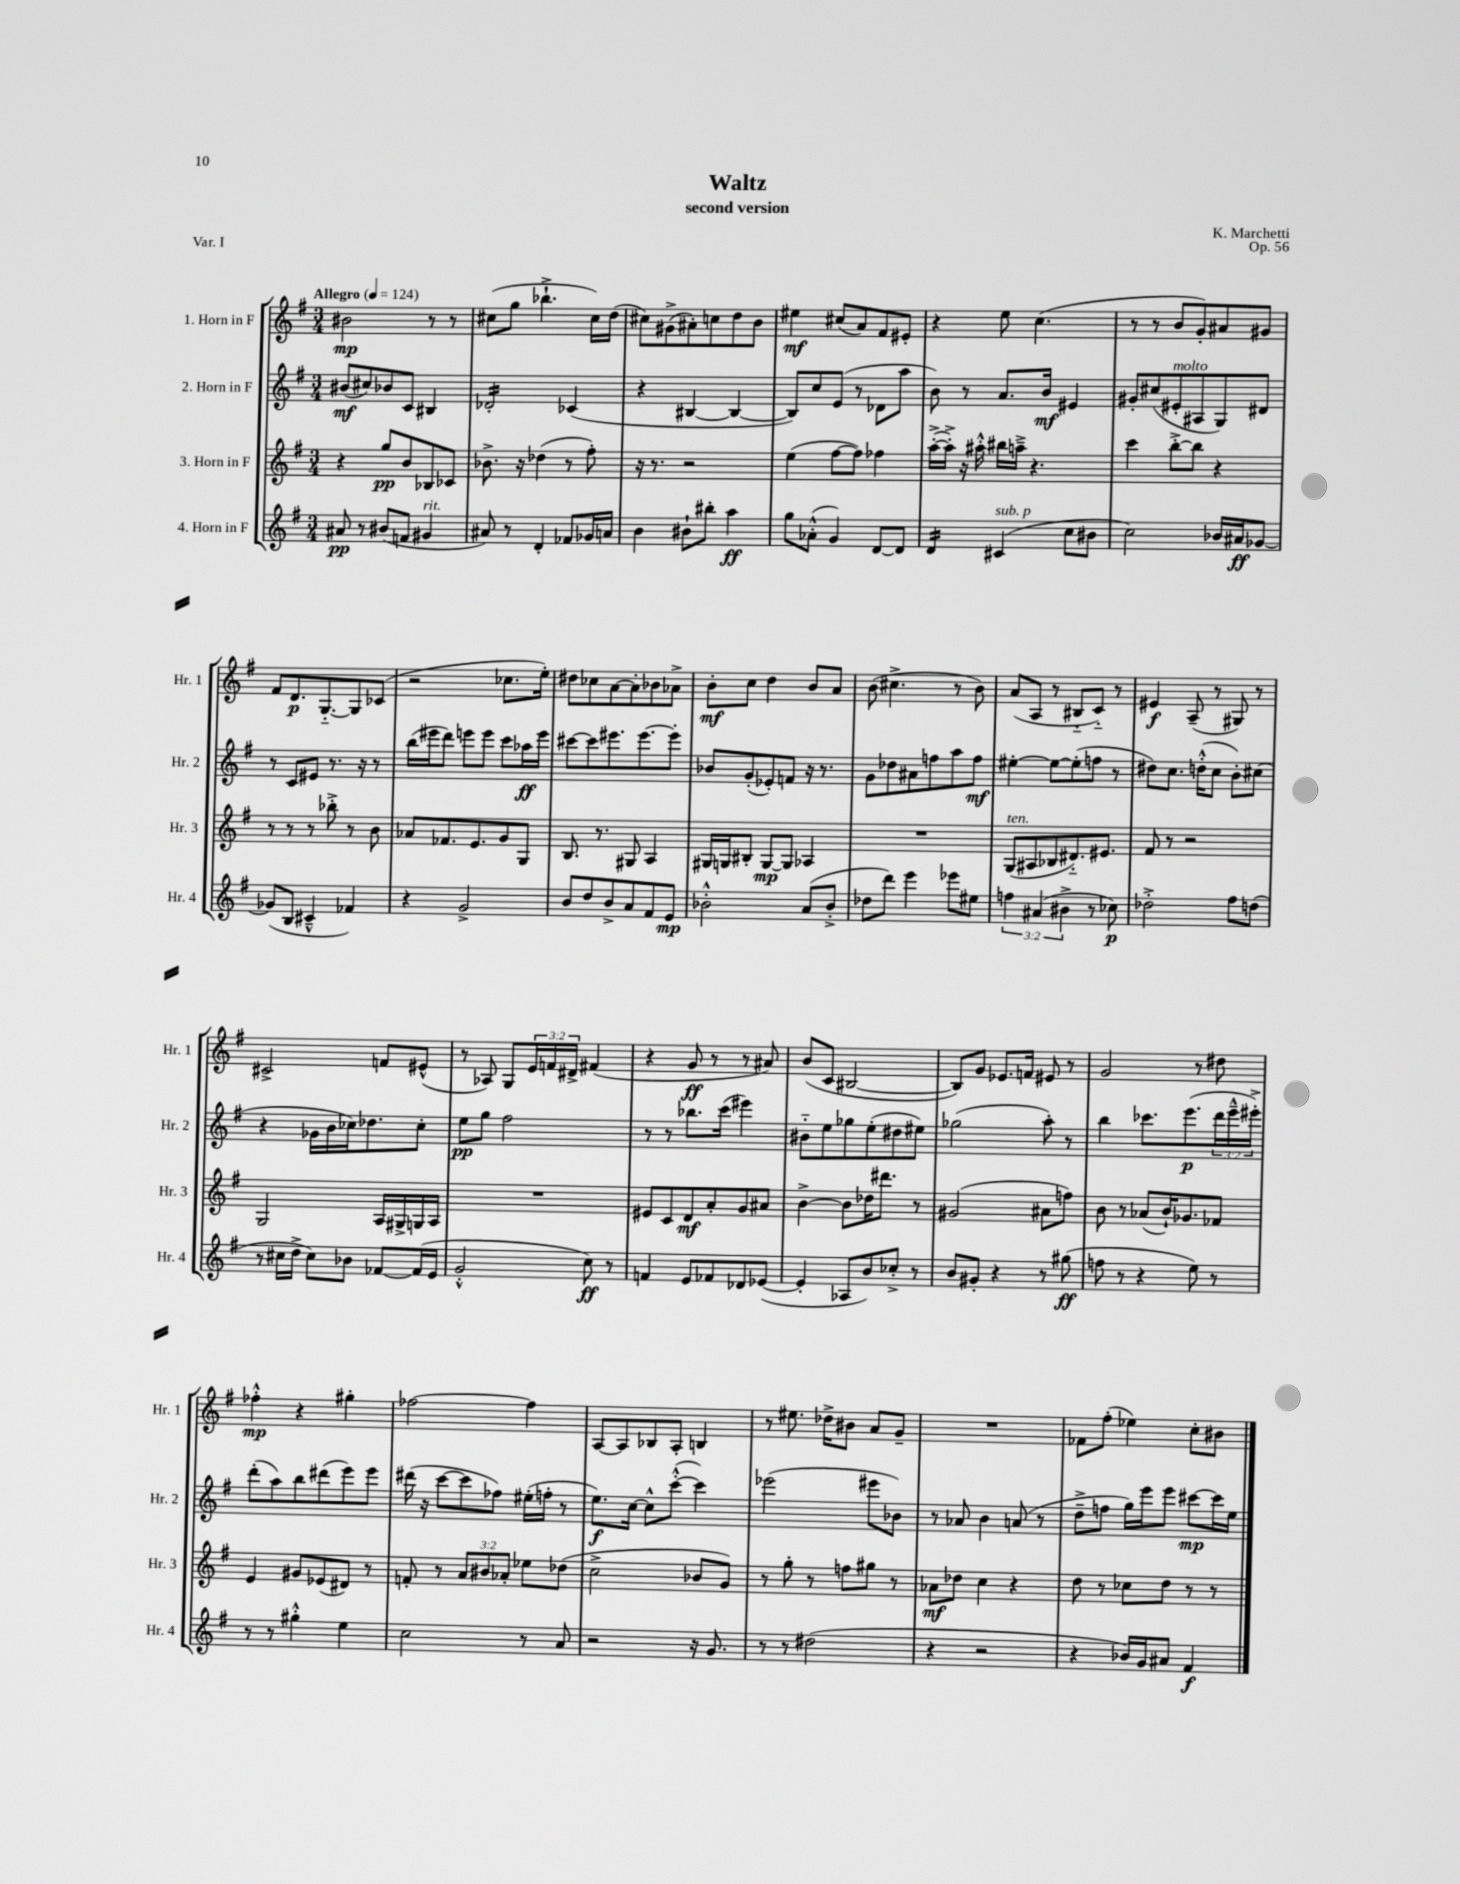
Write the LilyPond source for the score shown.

\header { title = "Waltz" composer = "K. Marchetti" subtitle = "second version" opus = "Op. 56" piece = "Var. I" }
<<
\new StaffGroup <<
\new Staff = "s0" \with { instrumentName = "1. Horn in F" shortInstrumentName = "Hr. 1" } {
    \clef treble \key g \major \numericTimeSignature \time 3/4 \override Staff.TupletNumber.text = #tuplet-number::calc-fraction-text \tempo "Allegro" 4 = 124
    bis'2\mp r8 r8 |
    cis''8( g''8 bes''4.-!-> cis''16) d''16( |
    cis''8) gis'8->( ais'8-.) c''8 d''8 b'8 |
    eis''4\mf cis''8( a'8) fis'8 eis'8-. |
    r4 e''8 c''4.( |
    r8 r8 b'8 g'8-.) ais'8 gis'8 |
    fis'8 d'8.\p g8.~-_ g8 ces'8( |
    r2 ces''8. e''16-.) |
    dis''8 ces''8 a'8~ a'8-. bes'8 aes'8-> |
    b'8-.\mf c''8 d''4 b'8 a'8 |
    b'8( cis''4.-> r8 b'8) |
    a'8( a8 r8 bis8-_ c'8-_) r8 |
    eis'4\f a8--( r8 gis8) r8 |
    cis'2-> f'8 eis'8-^( |
    r8 aes8) g8 \tuplet 3/2 { e'16 f'16 dis'16-> } fis'4( |
    r4 g'8\ff r8 r8 ais'8) |
    b'8( c'8 bis2~ |
    bis8) g'8 ees'8. f'16 eis'8 r8 |
    g'2 r8 dis''8 |
    fes''4-.-^\mp r4 gis''4-. |
    fes''2~ fes''4 |
    a8~ a8 bes8 a8-. b4 |
    r8 eis''8. des''16-> bis'8 a'8 g'8-- |
    R2. |
    fes'8 fis''8-.( ees''4) c''8-. bis'8 \bar "|." |
}
\new Staff = "s1" \with { instrumentName = "2. Horn in F" shortInstrumentName = "Hr. 2" } {
    \clef treble \key g \major \numericTimeSignature \time 3/4 \override Staff.TupletNumber.text = #tuplet-number::calc-fraction-text
    bis'8\mf( cis''8) bes'8 c'8 bis4 |
    des'2:16-. ces'4( |
    r4 bis4~ bis4~ |
    bis8) c''8 e'8( r8 des'8 a''8 |
    b'8) r8 a'8. b'16\mf eis'4 |
    gis'8-. cis''8( eis'8-.^\markup { \italic "molto" } ais8 g8) dis'8 |
    r8 c'8 eis'8 r8. r16 r8 |
    b''16( eis'''16 d'''8) e'''8 e'''8 c'''8 aes''16\ff e'''16 |
    cis'''8~ cis'''8 eis'''8. eis'''8.~ eis'''8-. |
    bes'8 g'8-.( ees'8-.) f'8 r16 r8. |
    g'8 des''8 ais'8 f''8 a''8 f''8\mf |
    eis''4~-. eis''8~ eis''8-.( f''8 r8 |
    dis''8) c''8. d''16-.-^( c''8 b'8-.) cis''8( |
    r4 ges'16 b'16 ces''16) des''8. ces''8-. |
    e''8\pp g''8 fis''2 |
    r8 r8 bes''8. c'''16( eis'''4) |
    bis'8-_ e''8 ges''8 e''8-.( dis''8 eis''8) |
    ges''2( a''8-.) r8 |
    b''4 ces'''8. e'''8.\p( \tuplet 3/2 { d'''16 e'''16---^ eis'''16-.->) } |
    d'''8-.( a''8) b''8 dis'''8( e'''8) e'''8 |
    dis'''16( r16 c'''8~ c'''8 fes''8) eis''16-.( f''16-. r8 |
    e''8.\f) c''16~ c''8-^ c'''8~-.-^( c'''4) |
    ees'''2( eis'''8 bes'8) |
    r8 aes'8 b'4 a'8( r8 |
    d''8---> f''8 g''16) e'''16 e'''8 cis'''8~\mp cis'''16 e''16 \bar "|." |
}
\new Staff = "s2" \with { instrumentName = "3. Horn in F" shortInstrumentName = "Hr. 3" } {
    \clef treble \key g \major \numericTimeSignature \time 3/4 \override Staff.TupletNumber.text = #tuplet-number::calc-fraction-text
    r4 g''8\pp b'8 bes8 ces'8 |
    bes'8.-> r16 des''4( r8 fis''8-.) |
    r16 r8. r2 |
    e''4( fis''8~ fis''8) fes''4 |
    a''16~-.->( a''16-.->) r16 ais''16-.-^ bis''16 a''16---> r4. |
    c'''4 b''8~-.-> b''8 r4 |
    r8 r8 r8 bes''8-.-> r8 b'8 |
    aes'8 fes'8. e'8. g'8 g8 |
    b8. r8. gis8 a4 |
    gis16 g16 bis8-. g8~\mp g8 aes4 |
    R2. |
    g8^\markup { \italic "ten." }( ais8 bes8 dis'8.-_) eis'8. |
    fis'8 r8 r2 |
    g2 a16 gis16-> g16 a16 |
    R2. |
    eis'8 c'8 d'8\mf a'8-. g'8 ais'8 |
    b'4~-> b'8 des''16 dis'''8. r8 |
    gis'2( ais'8 f''8) |
    b'8 r8 aes'8( b'16-!) ges'8. fes'8 |
    e'4 gis'8 ees'8( dis'8) r8 |
    f'8-. r8 \tuplet 3/2 { a'8 bis'8 aes'8-. } ees''8 des''8( |
    c''2-> bes'8 g'8) |
    r8 g''8-. r8 f''8 gis''8 r8 |
    aes'8\mf des''8 c''4 r4 |
    d''8 r8 ces''8 d''8 r8 r8 \bar "|." |
}
\new Staff = "s3" \with { instrumentName = "4. Horn in F" shortInstrumentName = "Hr. 4" } {
    \clef treble \key g \major \numericTimeSignature \time 3/4 \override Staff.TupletNumber.text = #tuplet-number::calc-fraction-text
    ais'8\pp r8 bis'8( f'8 gis'4^\markup { \italic "rit." } |
    ais'8) r8 d'4-. fes'8 ges'16 a'16 |
    b'4 bis'8-! bis''8-. a''4\ff |
    g''8 aes'8-.-^( g'4) d'8~ d'8 |
    d'4:16 cis'4^\markup { \italic "sub. p" }( c''8 bis'8 |
    c''2) bes'16 ais'16\ff ges'8~ |
    ges'8( b8 cis'4---^ fes'4) |
    r4 g'2-> |
    b'8 d''8 b'8-> a'8 fis'8 e'8\mp |
    bes'2-.-^ a'8( bes'8-.-> |
    des''8 d'''8) e'''4 ees'''8 eis''8 |
    \tuplet 3/2 { f''4 ais'4( bis'4-> } r8 ces''8\p) |
    des''2-.-> fis''8 d''8( |
    r8 cis''16 d''16-> cis''8) bes'8 fes'8~ fes'16( e'16 |
    g'2-.-^ c''8\ff) r8 |
    f'4 e'8 fes'8 des'8 ees'8~( |
    ees'4-. aes8 b'8) ces''8-.-> r8 |
    b'8 gis'8-. r4 r8 gis''8\ff( |
    f''8 r8 r4 e''8) r8 |
    r8 r8 gis''4-.-^ e''4 |
    c''2 r8 a'8 |
    r2 r16 g'8. |
    r8 r8 dis''2( |
    r4 r2 |
    r4 bes'16) g'16 ais'8 fis'4\f \bar "|." |
}
>>
>>
\layout { \context { \Score \remove "Bar_number_engraver" } }
